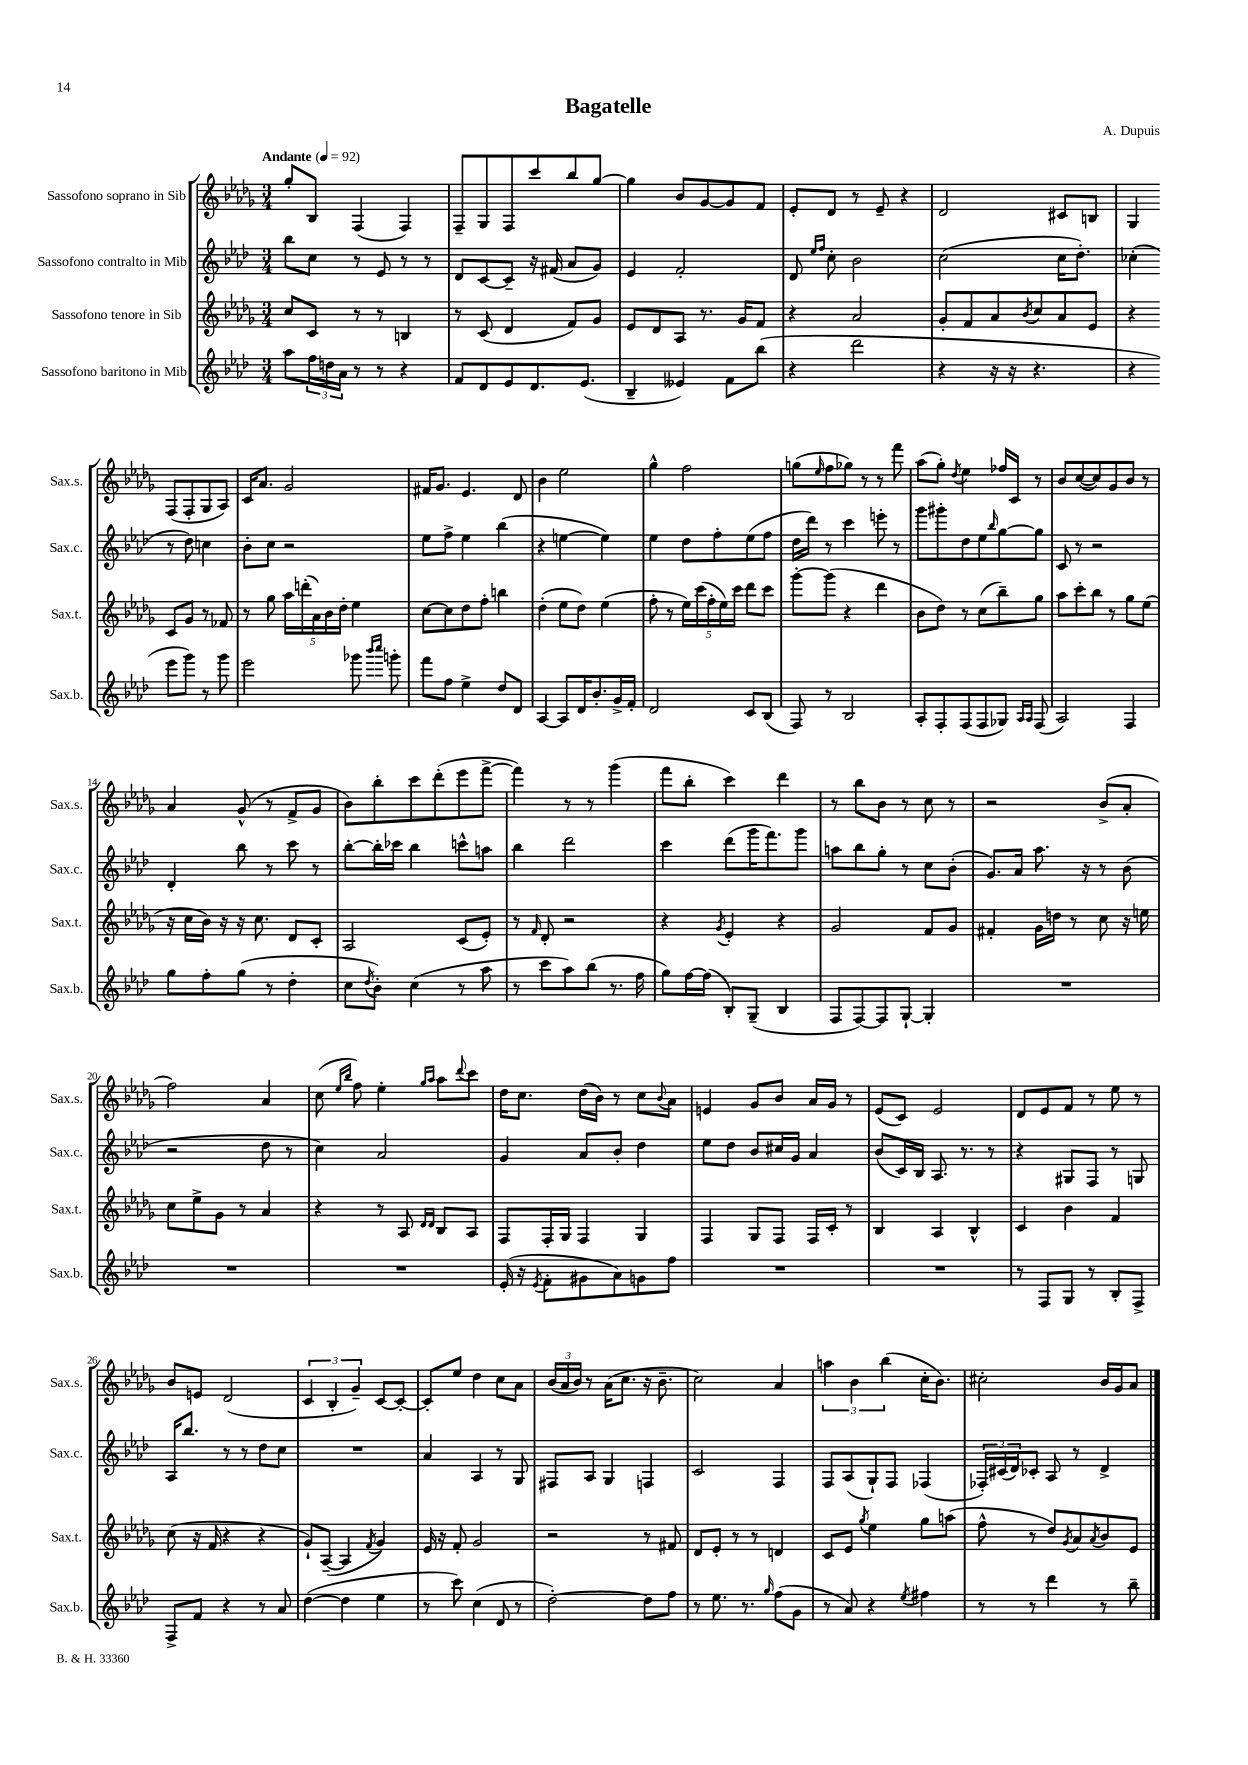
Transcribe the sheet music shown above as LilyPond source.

\header { title = "Bagatelle" composer = "A. Dupuis" }
<<
\new StaffGroup <<
\new Staff = "s0" \with { instrumentName = "Sassofono soprano in Sib" shortInstrumentName = "Sax.s." } {
    \clef treble \key des \major \numericTimeSignature \time 3/4 \tempo "Andante" 4 = 92
    ges''8-. bes8 f4( f4) |
    f8-- ges8 f8 c'''8 bes''8 ges''8~ |
    ges''4 bes'8 ges'8~ ges'8 f'8 |
    ees'8-. des'8 r8 ees'8-- r4 |
    des'2 cis'8 b8 |
    ges4 f8( f8-. ges8 aes8) |
    c'16 aes'8. ges'2 |
    fis'16 ges'8. ees'4. des'8 |
    bes'4 ees''2 |
    ges''4-^ f''2 |
    g''8( \grace { ees''16 } f''8 ges''8) r8 r8 f'''8 |
    aes''8( ges''8-.) \acciaccatura { des''8 } ees''4 fes''16 c'16 r8 |
    bes'8 c''8~( c''8) ges'8 bes'8 r8 |
    aes'4 ges'8-^( r8 f'8-> ges'8 |
    bes'8) bes''8-. c'''8 des'''8-.( ees'''8 f'''8~-> |
    f'''4) r8 r8 ges'''4( |
    f'''8 bes''8-. c'''4) des'''4 |
    r8 bes''8 bes'8 r8 c''8 r8 |
    r2 bes'8->( aes'8-. |
    f''2) aes'4 |
    c''8( \grace { ees''16 bes''16 } f''8) ees''4-. \grace { ges''16 aes''16 } aes''8 \appoggiatura { des'''8 } c'''8 |
    des''16 c''8. des''16( bes'16) r8 c''8 \appoggiatura { bes'8 } aes'8 |
    e'4 ges'8 bes'8 aes'16 ges'16 r8 |
    ees'8( c'8) ees'2 |
    des'8 ees'8 f'8 r8 ees''8 r8 |
    bes'8 e'8 des'2( |
    \tuplet 3/2 { c'4 bes4-. ges'4--) } c'8~ c'8~-. |
    c'8-. ees''8 des''4 c''8 aes'8 |
    \tuplet 3/2 { bes'16( aes'16 bes'16) } r8 aes'16( c''8. r16 bes'8.-- |
    c''2) aes'4 |
    \tuplet 3/2 { a''4 bes'4 bes''4( } c''16-. bes'8.) |
    cis''2-. bes'16 ges'16 aes'8 \bar "|." |
}
\new Staff = "s1" \with { instrumentName = "Sassofono contralto in Mib" shortInstrumentName = "Sax.c." } {
    \clef treble \key aes \major \numericTimeSignature \time 3/4
    bes''8 c''8 r8 ees'8 r8 r8 |
    des'8 c'8~ c'8-- r16 fis'16( aes'8 g'8) |
    ees'4 f'2-. |
    des'8 \grace { ees''16 f''16 } c''8-. bes'2 |
    c''2( c''16 des''8.-.) |
    ces''4-.( r8 des''8) c''4 |
    bes'8-. c''8 r2 |
    ees''8 f''8-> ees''4 bes''4( |
    r4 e''4~ e''4) |
    ees''4 des''8 f''8-. ees''8( f''8 |
    des''16 des'''16) r8 c'''4 e'''8-. r8 |
    g'''8 gis'''8-. des''8 ees''8 \grace { bes''16 } g''8~ g''8 |
    c'8 r8 r2 |
    des'4-. bes''8 r8 c'''8 r8 |
    bes''8~-. bes''16-. ces'''16 bes''4 c'''8-^ a''8 |
    bes''4 des'''2 |
    c'''4 des'''8( g'''16 f'''8.) g'''8 |
    a''8 bes''8 g''8-. r8 c''8 bes'8-.( |
    g'8.) aes'16 aes''8. r16 r8 bes'8( |
    r2 des''8 r8 |
    c''4) aes'2 |
    g'4 aes'8 bes'8-. des''4 |
    ees''8 des''8 bes'8 cis''16 g'16 aes'4 |
    bes'8( c'16) bes16 aes8. r8. r8 |
    r4 gis8 f8 r8 g8 |
    aes16 bes''8. r8 r8 des''8 c''8 |
    R2. |
    aes'4 aes4 r8 g8 |
    fis8 aes8 g4 f4 |
    c'2 f4 |
    f8 aes8( g8-!) f8 fes4( |
    \tuplet 3/2 { fes16-.) cis'16( des'16) } ces'8-. aes8 r8 des'4-> \bar "|." |
}
\new Staff = "s2" \with { instrumentName = "Sassofono tenore in Sib" shortInstrumentName = "Sax.t." } {
    \clef treble \key des \major \numericTimeSignature \time 3/4
    c''8 c'8 r8 r8 b4 |
    r8 c'8( des'4 f'8) ges'8 |
    ees'8 des'8 aes8 r8. ges'16 f'8 |
    r4 aes'2 |
    ges'8-. f'8 aes'8 \acciaccatura { bes'8 } c''8 aes'8 ees'8 |
    r4 c'8 ges'8 r8 fes'8 |
    r8 ges''8 \tuplet 5/4 { aes''16 d'''16-.( aes'16) bes'16 des''16-. } ees''4 |
    c''8~ c''8 des''8 f''8-. b''4 |
    des''4-.( ees''8 des''8) ees''4( |
    f''8-. r8 \tuplet 5/4 { ees''16) c'''16( f''16-. ees''16) c'''16 } des'''8 c'''8 |
    ges'''8~-. ges'''8( r4 des'''4 |
    bes'8 des''8) r8 c''8( bes''8--) ges''8 |
    aes''8 c'''8-. bes''8 r8 ges''8 ees''8( |
    r16 c''16 bes'16) r16 r16 c''8. des'8 c'8-. |
    aes2 c'8( ees'8-.) |
    r8 \grace { f'16 } des'8-. r2 |
    r4 \acciaccatura { ges'8 } ees'4-. r4 |
    ges'2 f'8 ges'8 |
    fis'4-. ges'16 d''16 r8 c''8 r16 e''16 |
    c''8 ees''8-> ges'8 r8 aes'4 |
    r4 r8 aes8 \grace { des'16 des'16 } bes8 aes8 |
    f8 f16-. ges16 f4 ges4 |
    f4 ges8 f8 f16 c'16-. r8 |
    bes4 aes4 bes4-^ |
    c'4 bes'4 f'4 |
    c''8( r16 f'16 r4 r4 |
    ges'8-!) aes8~--( aes4 \acciaccatura { f'8 } ges'4) |
    ees'16 r16 f'8-. ges'2 |
    r2 r8 fis'8 |
    des'8 ees'8-. r8 r8 d'4 |
    c'8 ees'8 \acciaccatura { ges''8 } ees''4 ges''8 a''8( |
    f''8-^ r8 des''8) \acciaccatura { ges'8 } aes'8 \acciaccatura { aes'8 } bes'8 ees'8 \bar "|." |
}
\new Staff = "s3" \with { instrumentName = "Sassofono baritono in Mib" shortInstrumentName = "Sax.b." } {
    \clef treble \key aes \major \numericTimeSignature \time 3/4
    aes''8 \tuplet 3/2 { f''16 d''16 aes'16 } r8 r8 r4 |
    f'8 des'8 ees'8 des'8. ees'8.( |
    bes4-- eeses'4) f'8 bes''8( |
    r4 des'''2 |
    r4 r16 r16 r4. |
    r4 ees'''8 g'''8) r8 g'''8 |
    ees'''2 ges'''8 \grace { bes'''16 c''''16 } g'''8-. |
    f'''8 f''8 ees''4-> des''8 des'8 |
    aes4~ aes8 des'16 bes'8.-. g'16-> f'16-. |
    des'2 c'8 bes8( |
    f8) r8 bes2 |
    aes8-. f8-. f8( f8 ges8) \grace { aes16 aes16 } f8( |
    aes2) f4 |
    g''8 f''8-. g''8( r8 des''4-. |
    c''8 \acciaccatura { des''8 } bes'8-.) c''4( r8 aes''8 |
    r8 c'''8 aes''8) bes''8( r8. f''16 |
    g''8) f''16~ f''16( bes8-.) g8--( bes4 |
    f8 f8~) f8 g8~-! g4-. |
    R2. |
    R2. |
    R2. |
    ees'16-.( r16 \acciaccatura { ees'8 } f'8-. gis'8 aes'8) g'8 f''8 |
    R2. |
    R2. |
    r8 f8 g8 r8 bes8-. f8-> |
    f8-> f'8 r4 r8 aes'8 |
    des''4~( des''4 ees''4 |
    r8 c'''8) c''4( des'8 r8 |
    des''2~-.) des''8 f''8 |
    r8 ees''8. r8. \grace { g''16 } f''8( g'8 |
    r8 aes'8) r4 \acciaccatura { ees''8 } fis''4 |
    r8 r8 des'''4 r8 bes''8-- \bar "|." |
}
>>
>>
